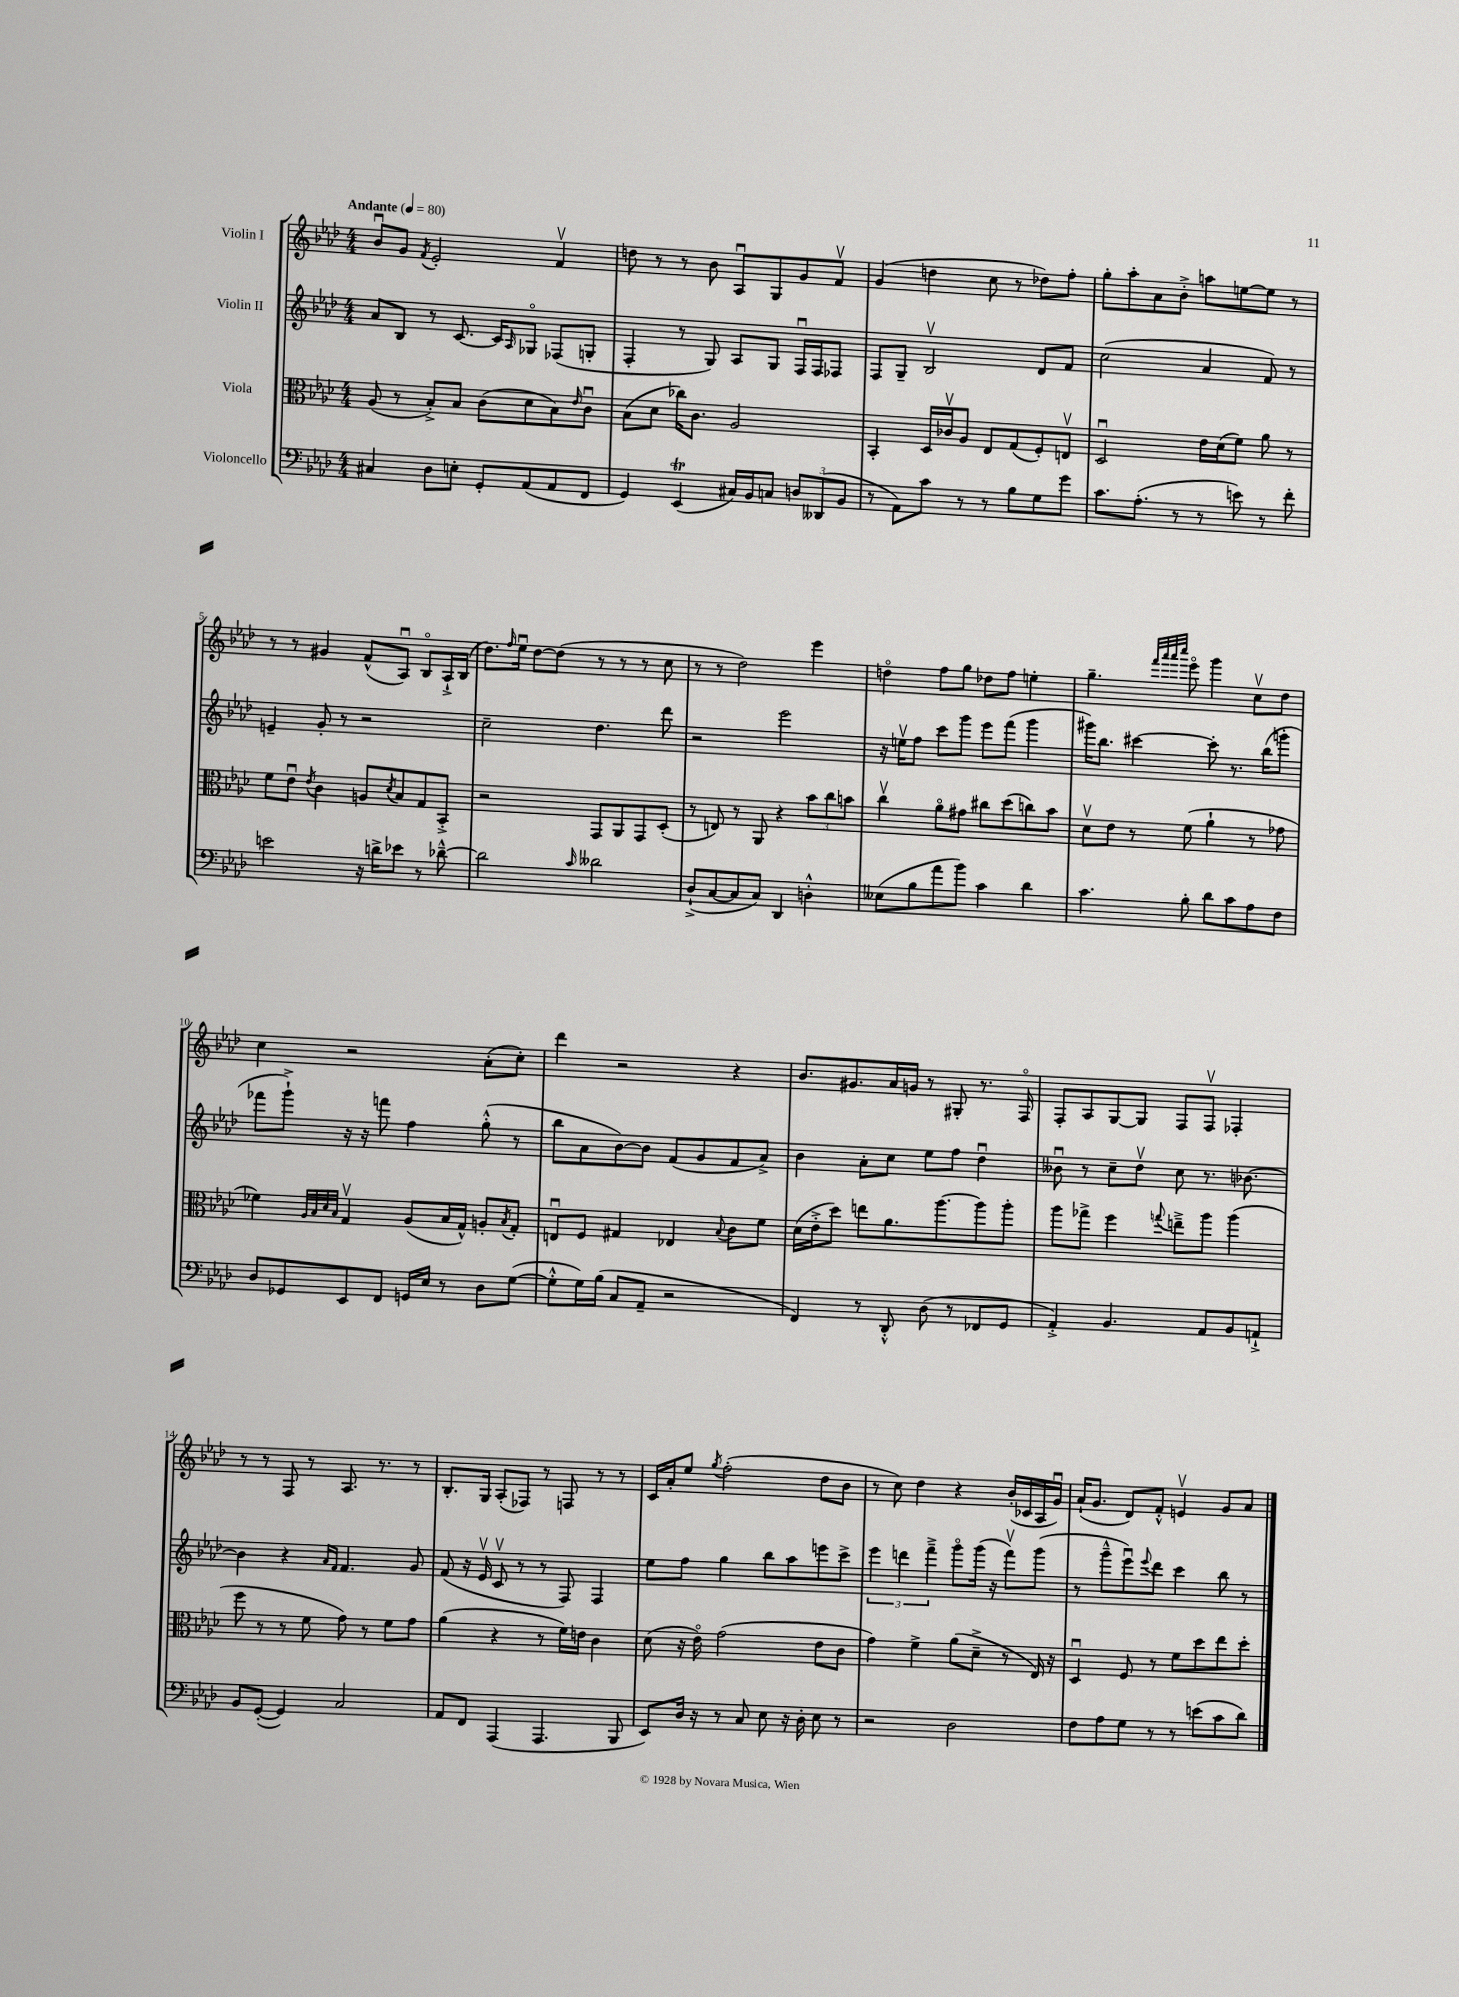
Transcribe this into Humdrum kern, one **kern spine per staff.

**kern	**kern	**kern	**kern
*staff4	*staff3	*staff2	*staff1
*clefF4	*clefC3	*clefG2	*clefG2
*k[b-e-a-d-]	*k[b-e-a-d-]	*k[b-e-a-d-]	*k[b-e-a-d-]
*M4/4	*M4/4	*M4/4	*M4/4
*MM80	*MM80	*MM80	*MM80
4C#/	(8A-/	8a-/L	8b-u/L
.	8r	8B-/J	8g/J
.	.	.	8qf/
8D-\L	8B-'^/L)	8r	2e-'/
8E'\J	8B-/J	[8.c/	.
8GG'/L	(8c\L	.	.
.	.	16c/]LK	.
.	.	16qqA-/	.
(8AA-/	8d-\	8G-o/J	.
8AA-/	8B-\)	(8F-/L	4fv/
.	16qqe-/	.	.
8FF/J	8cu\J	8G'/J	.
=	=	=	=
4GG/)	(8B-\L	4F'/	8dd\
.	8d-\J	.	8r
(4EE-/	16cc-\LK)	8r	8r
.	8.c\J	.	.
.	.	8G/)	8b-\
16C#/LL)	2A-/	8A-/L	8A-u/L
16BB-/J	.	.	.
8C/J	.	8G/J	8G/
12D/L	.	16Fu/LL	8g/
.	.	16F/J	.
(12DD--/	.	.	.
.	.	8F-/J	8fv/J
12BB-/J	.	.	.
=	=	=	=
8r	4BB-'/	8F/L	(4g/
8AA-\L)	.	8G~/J	.
8c\J	16D-/LL	2B-v/	4dd\
.	16c-v/J	.	.
8r	8A-/J	.	.
8r	8E-/L	.	8cc\
8B-\L	(8G/	.	8r
8G\	8F'/)	8d-/L	8dd-\L)
8g\J	8Ev/J	8f/J	8ff'\J
=	=	=	=
8.c\L	2D-u/	(2cc\	8gg'\L
.	.	.	8aa-'\
(8.A-'\J	.	.	.
.	.	.	8a-\
8r	.	.	8b-'^\J
8r	16e-\LL	4a-/	8aa\L
.	(16d-\J	.	.
8e\)	8f\J)	.	[8ee\
8r	8a-\	8f/)	8ee\]J
8f'\	8r	8r	8r
=	=	=	=
2e\	8f\L	4e~/	8r
.	8e-u\J	.	8r
.	8qe-/	.	.
.	4c\	8g'/	4g#/
.	.	8r	.
16r	8A/L	2r	(8f^^/L
16d^\LK	.	.	.
.	8qd-/	.	.
8e-\J	8B-/	.	8A-u/J)
8r	8G/	.	8B-o/L
[8d-~^^\	8BB-'^/J	.	16A-`^/L
.	.	.	(16B-/JJ
=	=	=	=
2d-\]	2r	2cc~\	8.dd-\L)
.	.	.	16qqff/
.	.	.	16ee-u\Jk
.	.	.	[8dd-\L
.	.	.	(8dd-\]J
16qqc/	.	.	.
2d--\	8GG/L	4.dd-\	8r
.	8AA-/	.	8r
.	8GG/	.	8r
.	(8D-'/J	8ddd-\	8cc\
=	=	=	=
(8D-`^/L	8r	2r	8r
[8C/	8E/)	.	8r
8C/]	8r	.	2dd-\)
8C/J)	8AA-/	.	.
4DD-/	4r	2eee-\	.
4D'^^\	12b-\L	.	4eee-\
.	12cc\	.	.
.	12b\J	.	.
=	=	=	=
(8E--\L	4ccv\	16r	4ddo\
.	.	16eev\LK	.
8B-\	.	8ff\J	.
8a-\	8a-o\L	8ccc\L	8ff\L
8b-\J)	8g#\J	8ggg\J	8gg\J
4c\	8cc#\L	8eee-\L	8dd-\L
.	(8dd-\	(8fff\J	8ff\J
4d-\	8cc\)	4ggg\	4ee'\
.	8b-\J	.	.
=	=	=	=
4.c\	8d-v\L	16ggg#\LK)	4.gg~\
.	.	8.bb-\J	.
.	8e-\J	.	.
.	8r	[4ccc#\	.
.	.	.	32qqfff/LLL
.	.	.	32qqaaa-/
.	.	.	32qqaaa-/
.	.	.	32qqcccc/JJJ
8B-'\	(8f\	.	8eee-o\
8d-\L	4a-`\	8ccc#'\]	4ggg\
8c\	.	8.r	.
8A-\	8r	.	8ccv\L
.	.	(16bb-\LK	.
8F\J	8g-\	8ggg'\J	8dd-\J
=	=	=	=
8D-/L	4f-\)	8fff-\L	4cc\
8GG-/	.	8ggg`^\J)	.
.	32qqA-/LLL	.	.
.	32qqB-/	.	.
.	32qqd-/	.	.
.	32qqB-/JJJ	.	.
8EE-/	4Gv/	16r	2r
.	.	16r	.
8FF/J	.	8fff\	.
16GG/LL	(8A-/L	4ff\	.
16E-/JJ	.	.	.
8r	16B-/L	.	.
.	16G^^/JJ)	.	.
8D-\L	8A'/L	(8gg'^^\	(8a-'\L
.	8qB-/	.	.
([8G\J	8G'/J	8r	8cc'\J)
=	=	=	=
8G'^^\]L	8Eu/L	8bb-\L	4ddd-\
16G\L)	8F/J	8a-\	.
(16B-\JJ	.	.	.
8C/L	4G#/	[8b-\)	2r
8AA-~/J	.	8b-\]J	.
2r	4E-/	(8f/L	.
.	.	8g/	.
.	8qqB-/	.	.
.	8c\L	8f/	4r
.	8f\J	8a-^/J)	.
=	=	=	=
4FF/)	(16d-\LL	4b-\	8.b-/L
.	16e-'^\J	.	.
.	8dd-\J)	.	.
.	.	.	8.g#/
8r	8ee\L	8a-'\L	.
8DD-'^^/	8.a-\	8cc\J	16a-/L
.	.	.	16g/JJ
(8D-\	.	8ee-\L	8r
.	[8.aa-\	.	.
8r	.	8ff\J	8G#'/
8FF-/L	8aa-\]	4dd-u\	8.r
8GG/J	8aa-'\J	.	.
.	.	.	16Fo/
=	=	=	=
4AA-'^/)	8aa-\L	8b--u\	8F'/L
.	8gg-^\J	8r	8A-/
4.BB-/	4ff\	8cc~\L	[8G/
.	.	8dd-v\J	8G/]J
.	8qqgg/	.	.
.	8ee~^\L	8cc\	8F/L
8AA-/L	8aa-\J	8.r	8Fv/J
8BB-/	(4aa-\	.	4F-'/
.	.	[8.b-\	.
8AA`^/J	.	.	.
=	=	=	=
8BB-/L	8ff\	4b-\]	8r
([8GG'/J	8r	.	8r
4GG/])	8r	4r	8F/
.	8f\	.	8r
.	.	16qqa-/LL	.
.	.	16qqf/JJ	.
2C/	8g\)	4.f/	8.A-/
.	8r	.	.
.	.	.	8.r
.	8f\L	.	.
.	8g\J	8g/	8r
=	=	=	=
8AA-/L	(4a-\	(8f/	8.B-'/L
8FF/J	.	16r	.
.	.	16e-v/	16G/Jk
(4AAA-/	4r	8cv/	(8A-'/L
.	.	8r	8F-/J)
4.AAA-/	8r	8r	8r
.	16f\LL)	8F/)	8F/
.	16e\JJ	.	.
.	4c\	4F/	8r
8BBB-/	.	.	8r
=	=	=	=
8EE-/L)	(8d-\	8ee-\L	16c/LL
.	.	.	16a-'/J
16D-/Jk	16r	8ff\J	8ee-/J
16r	16e-o\)	.	.
.	.	.	8qgg/
8r	(2g\	4gg\	(2ff'\
8C/	.	.	.
8E-\	.	8bb-\L	.
16r	.	8aa-\	.
16D-'\	.	.	.
8E-\	8e-\L	8eee\	8dd-\L
8r	8c\J	8ccc^\J	8b-\J
=	=	=	=
2r	4g\)	6eee-\	8r
.	.	.	8cc\)
.	.	6ddd\	.
.	4f^\	.	4dd-\
.	.	6fff~^\	.
2D-\	(8a-\L	8gggo\L	4r
.	8d-~^\J	(16ggg\Jk	.
.	.	16r	.
.	8r	8fffv\L)	(16b-'/LL
.	.	.	16c-/
.	16E-/)	(8ggg\J	16A-/
.	16r	.	16gu/JJ)
=	=	=	=
8F\L	4D-u/	8r	(16a-`/LK
.	.	.	8.g/J
8A-\	.	8ggg~^^\L	.
8G\J	8F/	8eee-u\)	8d-/L)
.	.	8qqeee-/	.
8r	8r	8ddd-\J	8f'^^/J
8r	8f\L	4ccc\	4ev/
(8e\L	8dd-\	.	.
8c\	8ee-\	8bb-\	8g/L
8d-\J)	8dd-'\J	8r	8a-/J
==	==	==	==
*-	*-	*-	*-
